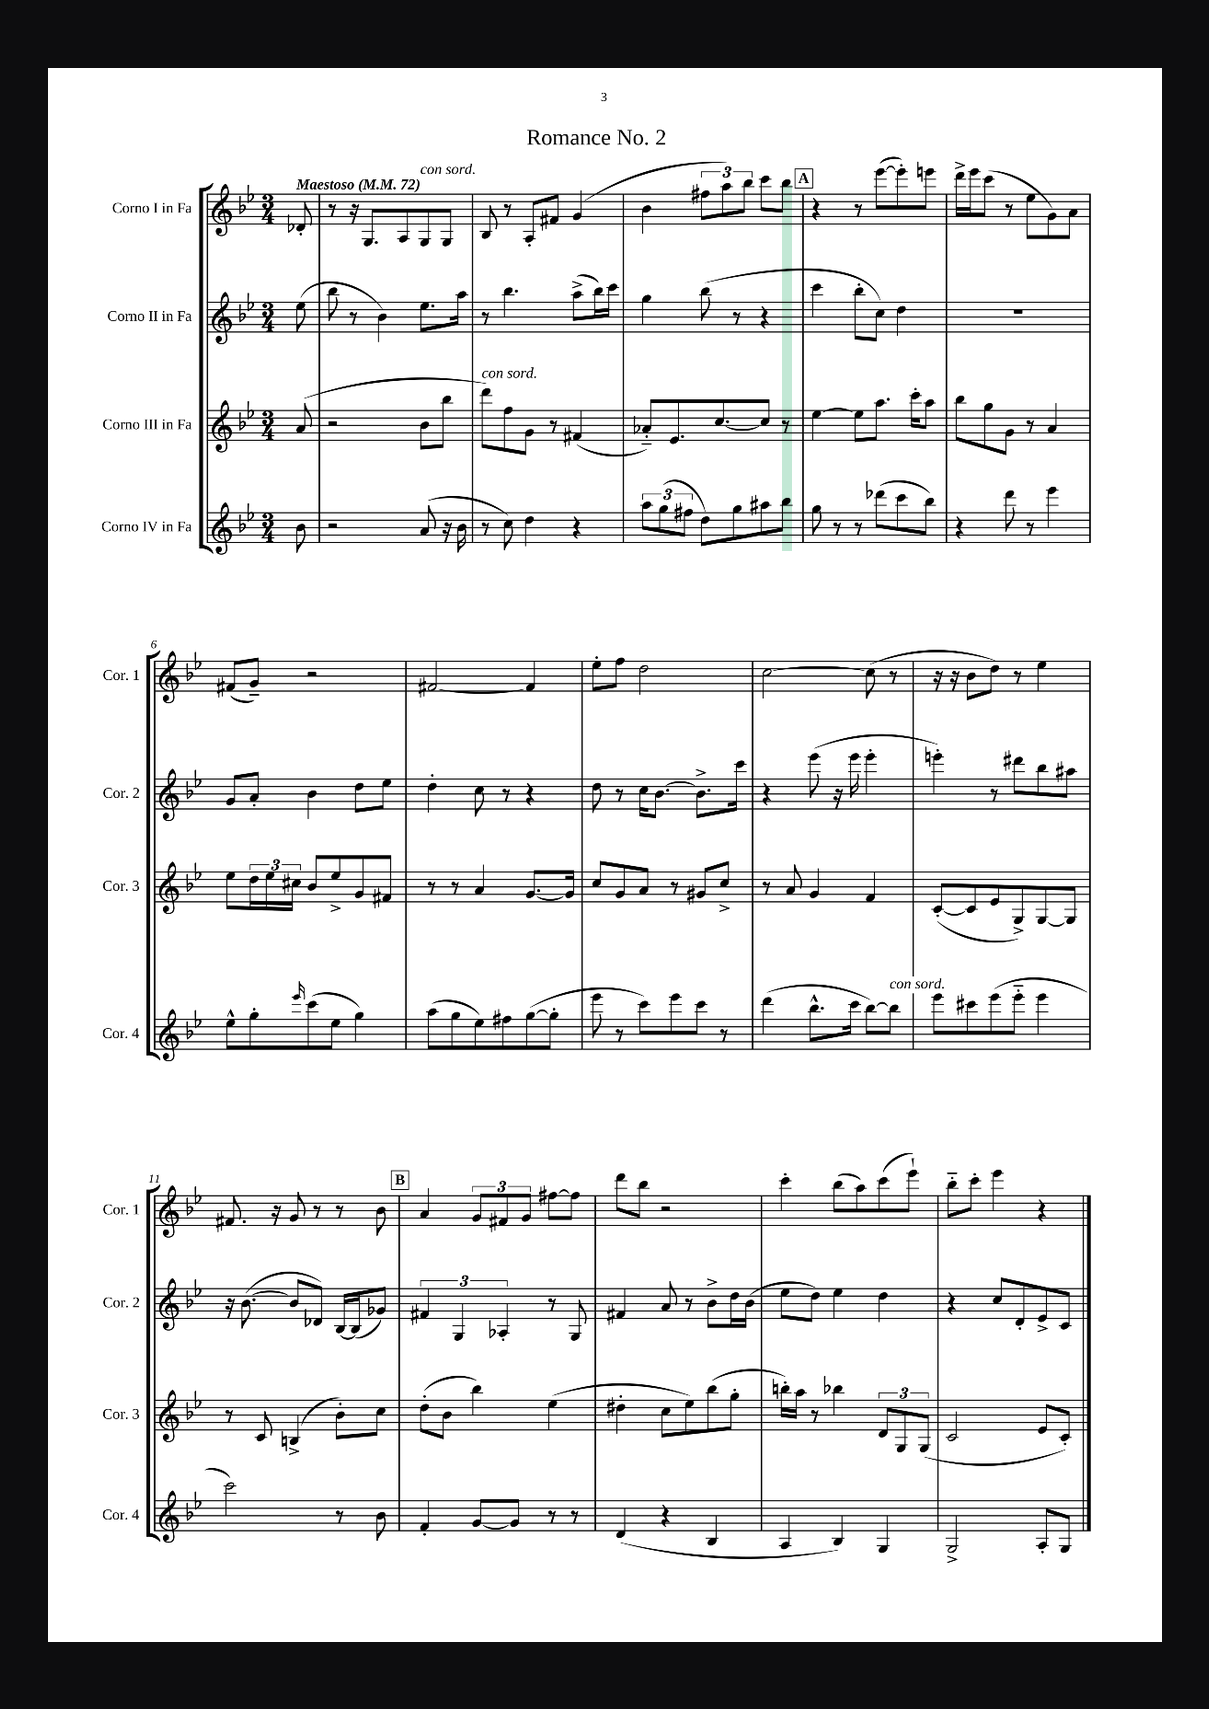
\header { title = "Romance No. 2" }
<<
\new StaffGroup <<
\new Staff = "s0" \with { instrumentName = "Corno I in Fa" shortInstrumentName = "Cor. 1" } {
    \clef treble \key bes \major \numericTimeSignature \time 3/4 \partial 8 \tempo "Maestoso" 4 = 72
    des'8-. |
    r8 r16 g8. a8 g8^\markup { \italic "con sord." } g8 |
    bes8 r8 a8-. fis'8 g'4( |
    bes'4 \tuplet 3/2 { fis''8 a''8) bes''8 } c'''8 bes''8 |
    \mark \markup { \box "A" } r4 r8 ees'''8~( ees'''8-.) e'''8 |
    d'''16-> ees'''16 c'''8( r8 ees''8 g'8) a'8 |
    fis'8( g'8--) r2 |
    fis'2~ fis'4 |
    ees''8-. f''8 d''2 |
    c''2~ c''8( r8 |
    r16 r16 bes'8 d''8) r8 ees''4 |
    fis'8. r16 g'8 r8 r8 bes'8 |
    \mark \markup { \box "B" } a'4 \tuplet 3/2 { g'8 fis'8 g'8 } fis''8~ fis''8 |
    d'''8 bes''8 r2 |
    c'''4-. bes''8( a''8) c'''8( ees'''8-!) |
    bes''8-_ c'''8-. ees'''4 r4 \bar "|." |
}
\new Staff = "s1" \with { instrumentName = "Corno II in Fa" shortInstrumentName = "Cor. 2" } {
    \clef treble \key bes \major \numericTimeSignature \time 3/4 \partial 8
    ees''8( |
    bes''8 r8 bes'4) ees''8. a''16 |
    r8 bes''4. a''8->( bes''16) c'''16 |
    g''4 bes''8( r8 r4 |
    \mark \markup { \box "A" } c'''4 bes''8-. c''8) d''4 |
    R2. |
    g'8 a'8-. bes'4 d''8 ees''8 |
    d''4-. c''8 r8 r4 |
    d''8 r8 c''16 bes'8.~ bes'8.-> c'''16 |
    r4 ees'''8( r16 ees'''16 ees'''4-. |
    e'''4-.) r8 dis'''8 bes''8 ais''8 |
    r16 bes'8.~( bes'8 des'8) bes16~ bes16( ges'8) |
    \mark \markup { \box "B" } \tuplet 3/2 { fis'4 g4 aes4-. } r8 g8 |
    fis'4 a'8 r8 bes'8-> d''16 bes'16( |
    ees''8 d''8) ees''4 d''4 |
    r4 c''8 d'8-. ees'8-> c'8 \bar "|." |
}
\new Staff = "s2" \with { instrumentName = "Corno III in Fa" shortInstrumentName = "Cor. 3" } {
    \clef treble \key bes \major \numericTimeSignature \time 3/4 \partial 8
    a'8( |
    r2 bes'8 bes''8 |
    d'''8^\markup { \italic "con sord." }) f''8 g'8 r8 fis'4( |
    aes'8-_) ees'8. c''8.~ c''8 r8 |
    \mark \markup { \box "A" } ees''4~ ees''8 a''8. c'''16-. a''8 |
    bes''8 g''8 g'8 r8 a'4 |
    ees''8 \tuplet 3/2 { d''16 ees''16 cis''16 } bes'8 ees''8-> g'8 fis'8 |
    r8 r8 a'4 g'8.~ g'16 |
    c''8 g'8 a'8 r8 gis'8 c''8-> |
    r8 a'8 g'4 f'4 |
    c'8~-.( c'8 ees'8 g8->) g8~ g8 |
    r8 c'8 b4->( bes'8-.) c''8 |
    \mark \markup { \box "B" } d''8-.( bes'8 bes''4) ees''4( |
    dis''4-. c''8 ees''8) bes''8( g''8-. |
    b''16-.) a''16 r8 bes''4 \tuplet 3/2 { d'8 g8 g8( } |
    c'2 ees'8 c'8-.) \bar "|." |
}
\new Staff = "s3" \with { instrumentName = "Corno IV in Fa" shortInstrumentName = "Cor. 4" } {
    \clef treble \key bes \major \numericTimeSignature \time 3/4 \partial 8
    bes'8 |
    r2 a'8( r16 bes'16 |
    r8 c''8) d''4 r4 |
    \tuplet 3/2 { a''8 g''8( fis''8 } d''8) g''8 ais''8 bes''8 |
    \mark \markup { \box "A" } g''8 r8 r8 des'''8( c'''8 bes''8) |
    r4 d'''8 r8 ees'''4 |
    ees''8-^ g''8-. \grace { ees'''16 } c'''8( ees''8 g''4) |
    a''8( g''8 ees''8) fis''8 g''8~( g''8-. |
    ees'''8 r8 c'''8) ees'''8 c'''8 r8 |
    d'''4( bes''8.-^ c'''16 bes''8~) bes''8^\markup { \italic "con sord." } |
    ees'''8 cis'''8 ees'''8( ees'''8-_ ees'''4 |
    c'''2) r8 bes'8 |
    \mark \markup { \box "B" } f'4-. g'8~ g'8 r8 r8 |
    d'4( r4 bes4 |
    a4 bes4) g4 |
    g2-> a8-. g8 \bar "|." |
}
>>
>>
